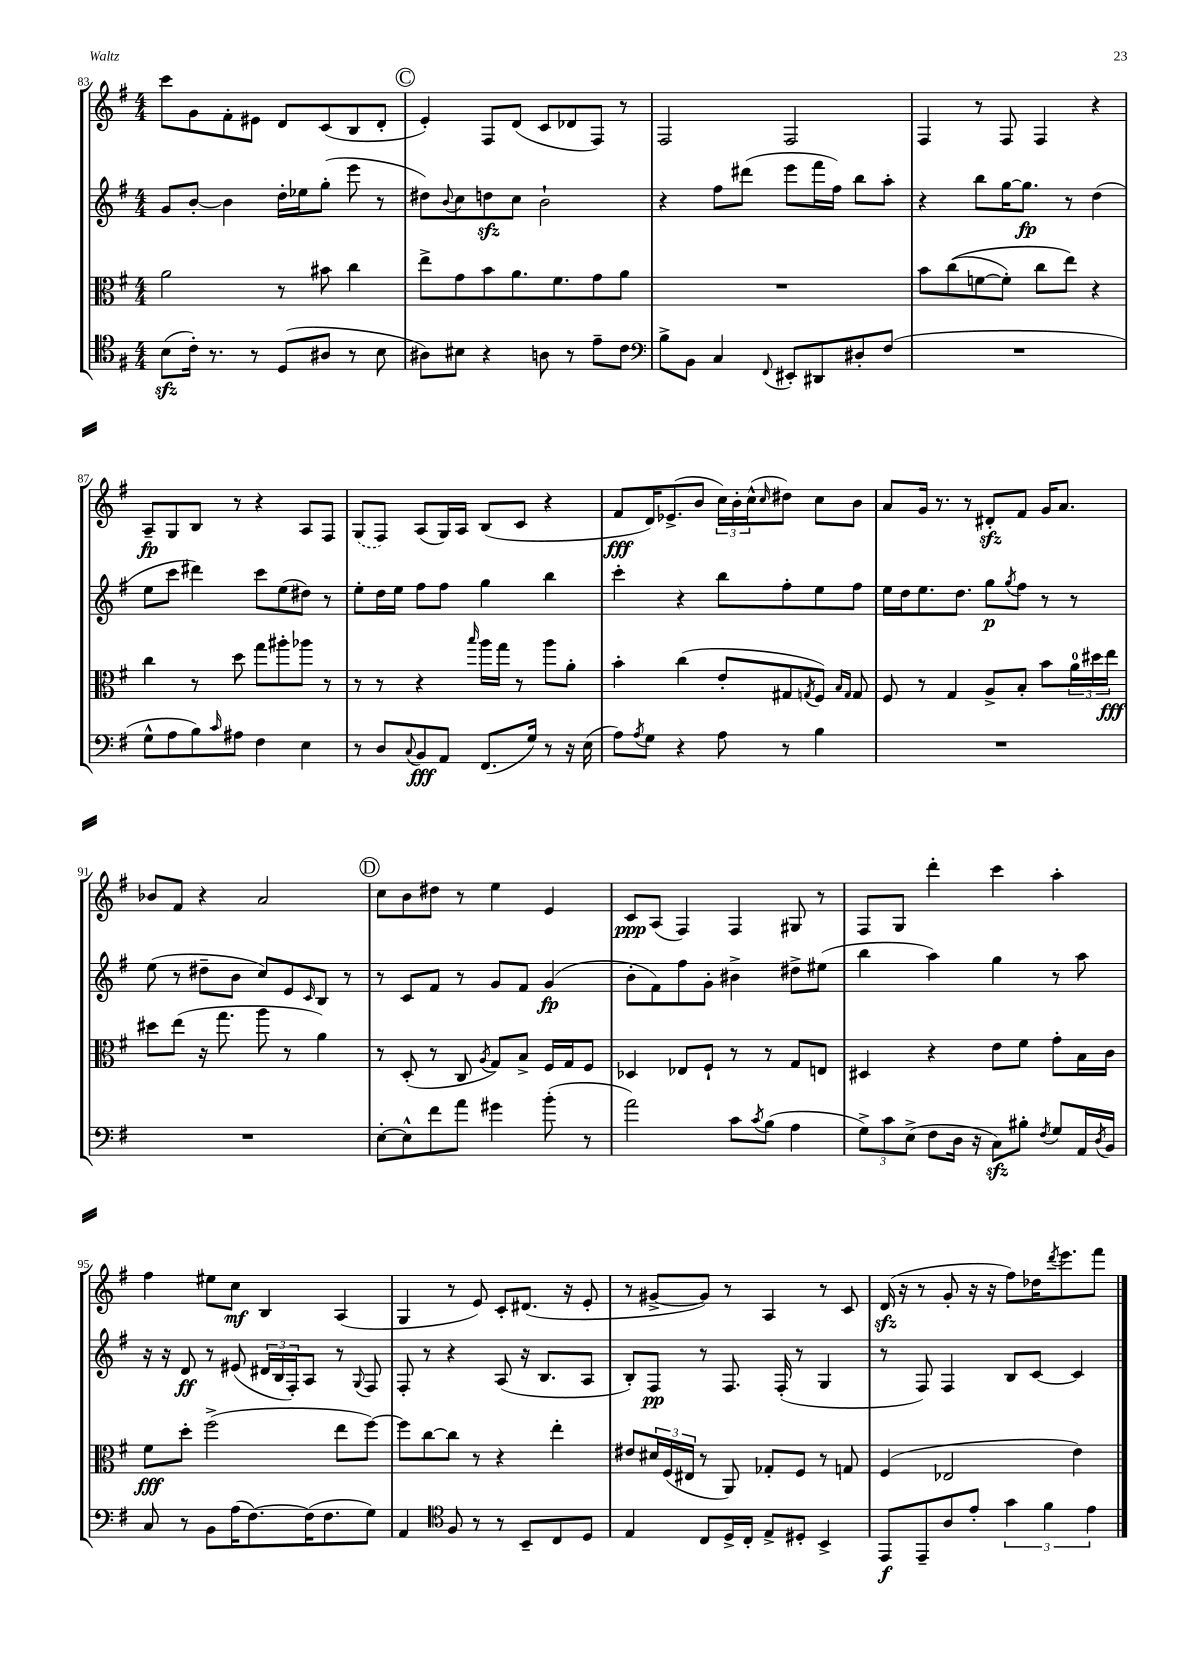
<<
\new StaffGroup <<
\new Staff = "s0" {
    \clef treble \key g \major \numericTimeSignature \time 4/4
    c'''8 g'8 fis'8-. eis'8 d'8 c'8( b8 d'8-. |
    \mark \markup { \circle "C" } e'4-.) fis8 d'8( c'8 des'8 fis8) r8 |
    fis2 fis2 |
    fis4 r8 fis8 fis4 r4 |
    a8--\fp g8 b8 r8 r4 a8 fis8 |
    \once \slurDashed g8( fis8) a8( g16) a16 b8( c'8 r4 |
    fis'8\fff d'16) ees'8.->( b'8 \tuplet 3/2 { c''16) b'16-. c''16-^( } \grace { c''16 } dis''8) c''8 b'8 |
    a'8 g'16 r8. r8 dis'8-.\sfz fis'8 g'16 a'8. |
    bes'8 fis'8 r4 a'2 |
    \mark \markup { \circle "D" } c''8 b'8 dis''8 r8 e''4 e'4 |
    c'8\ppp a8( fis4) fis4 gis8 r8 |
    fis8 g8 d'''4-. c'''4 a''4-. |
    fis''4 eis''8 c''8\mf b4 a4( |
    g4 r8 e'8) c'8-. dis'8.( r16 e'8-. |
    r8 gis'8~-> gis'8) r8 a4 r8 c'8 |
    d'16\sfz( r16 r8 g'8-. r16 r16 fis''8) des''16 \acciaccatura { d'''8 } e'''8. fis'''8 \bar "|." |
}
\new Staff = "s1" {
    \clef treble \key g \major \numericTimeSignature \time 4/4
    g'8 b'8~-. b'4 d''16-. ees''16 g''8-.( e'''8 r8 |
    \mark \markup { \circle "C" } dis''8) \appoggiatura { b'8 } c''8 d''8\sfz c''8 b'2-! |
    r4 fis''8 dis'''8( e'''8 fis'''16 fis''16) b''8 a''8-. |
    r4 b''8 g''16~ g''8.\fp r8 d''4( |
    e''8 c'''8 dis'''4) c'''8 e''8( dis''8) r8 |
    e''8-. d''16 e''16 fis''8 fis''8 g''4 b''4 |
    c'''4-. r4 b''8 fis''8-. e''8 fis''8 |
    e''16 d''16 e''8. d''8. g''8\p \acciaccatura { g''8 } fis''8 r8 r8 |
    e''8( r8 dis''8-- b'8 c''8) e'8 \grace { c'16 } b8 r8 |
    \mark \markup { \circle "D" } r8 c'8 fis'8 r8 g'8 fis'8 g'4\fp( |
    b'8-. fis'8) fis''8 g'8-. bis'4-> dis''8-> eis''8( |
    b''4 a''4) g''4 r8 a''8 |
    r16 r16 d'8\ff r8 eis'8( \tuplet 3/2 { dis'16 b16 fis16-.) } a8 r8 \appoggiatura { g8 } fis8 |
    fis8-. r8 r4 a8( r16 b8. a8 |
    b8-.) fis8\pp r8 fis8. fis16-.( r8 g4 |
    r8 fis8) fis4 b8 c'8~ c'4 \bar "|." |
}
\new Staff = "s2" {
    \clef alto \key g \major \numericTimeSignature \time 4/4
    a'2 r8 bis'8 c''4 |
    \mark \markup { \circle "C" } e''8-> g'8 b'8 a'8. fis'8. g'8 a'8 |
    R1 |
    b'8 c''8(\( f'8~ f'8-.) c''8 e''8\) r4 |
    c''4 r8 d''8 g''8 ais''8-. aes''8 r8 |
    r8 r8 r4 \grace { b''16 } a''16 g''16 r8 a''8 a'8-. |
    b'4-. c''4( e'8-. gis8 \acciaccatura { g8 } fis8) \grace { b16 g16 } g8 |
    fis8 r8 g4 a8-> b8-. b'8 \tuplet 3/2 { a'16-0 dis''16 e''16\fff } |
    dis''8 e''8( r16 g''8. a''8 r8 a'4) |
    \mark \markup { \circle "D" } r8 d8-.( r8 c8 \acciaccatura { a8 } g8) b8-> fis16 g16 fis8 |
    des4 ees8 fis8-! r8 r8 g8 e8 |
    dis4 r4 e'8 fis'8 g'8-. b16 c'16 |
    fis'8\fff d''8-. fis''2->( e''8 fis''8~) |
    fis''8 c''8~ c''8 r8 r4 e''4-. |
    eis'8 \tuplet 3/2 { dis'16 fis16( eis16 } r8 a,8) ges8-. fis8 r8 g8 |
    fis4( ees2 e'4) \bar "|." |
}
\new Staff = "s3" {
    \clef tenor \key g \major \numericTimeSignature \time 4/4
    b8\sfz( c'16-.) r8. r8 d8( ais8 r8 b8 |
    \mark \markup { \circle "C" } ais8) bis8 r4 a8 r8 e'8-- c'8 |
    \clef bass b8-> b,8 c4 \appoggiatura { fis,8 } eis,8-. dis,8 dis8-. fis8( |
    R1 |
    g8-^ a8 b8) \grace { c'16 } ais8 fis4 e4 |
    r8 d8 \appoggiatura { c8 } b,8\fff a,8 fis,8.( g16) r8 r16 e16( |
    a8) \acciaccatura { a8 } g8 r4 a8 r8 b4 |
    R1 |
    R1 |
    \mark \markup { \circle "D" } e8~-. e8-^ fis'8 a'8 gis'4 b'8-.( r8 |
    a'2) c'8 \acciaccatura { c'8 } b8( a4 |
    \tuplet 3/2 { g8->) c'8 e8->( } fis8 d16 r16 c8\sfz) bis8-. \acciaccatura { fis8 } g8 a,16 \acciaccatura { d8 } b,16 |
    c8 r8 b,8 a16( fis8.~) fis16( fis8. g8) |
    a,4 \clef tenor fis8 r8 r8 b,8-- c8 d8 |
    e4 c8 d16-> c16-. e8-> dis8-. b,4-> |
    e,8\f e,8-- a8 e'8-. \tuplet 3/2 { g'4 fis'4 e'4 } \bar "|." |
}
>>
>>
\layout { \context { \Score currentBarNumber = #83 } }
